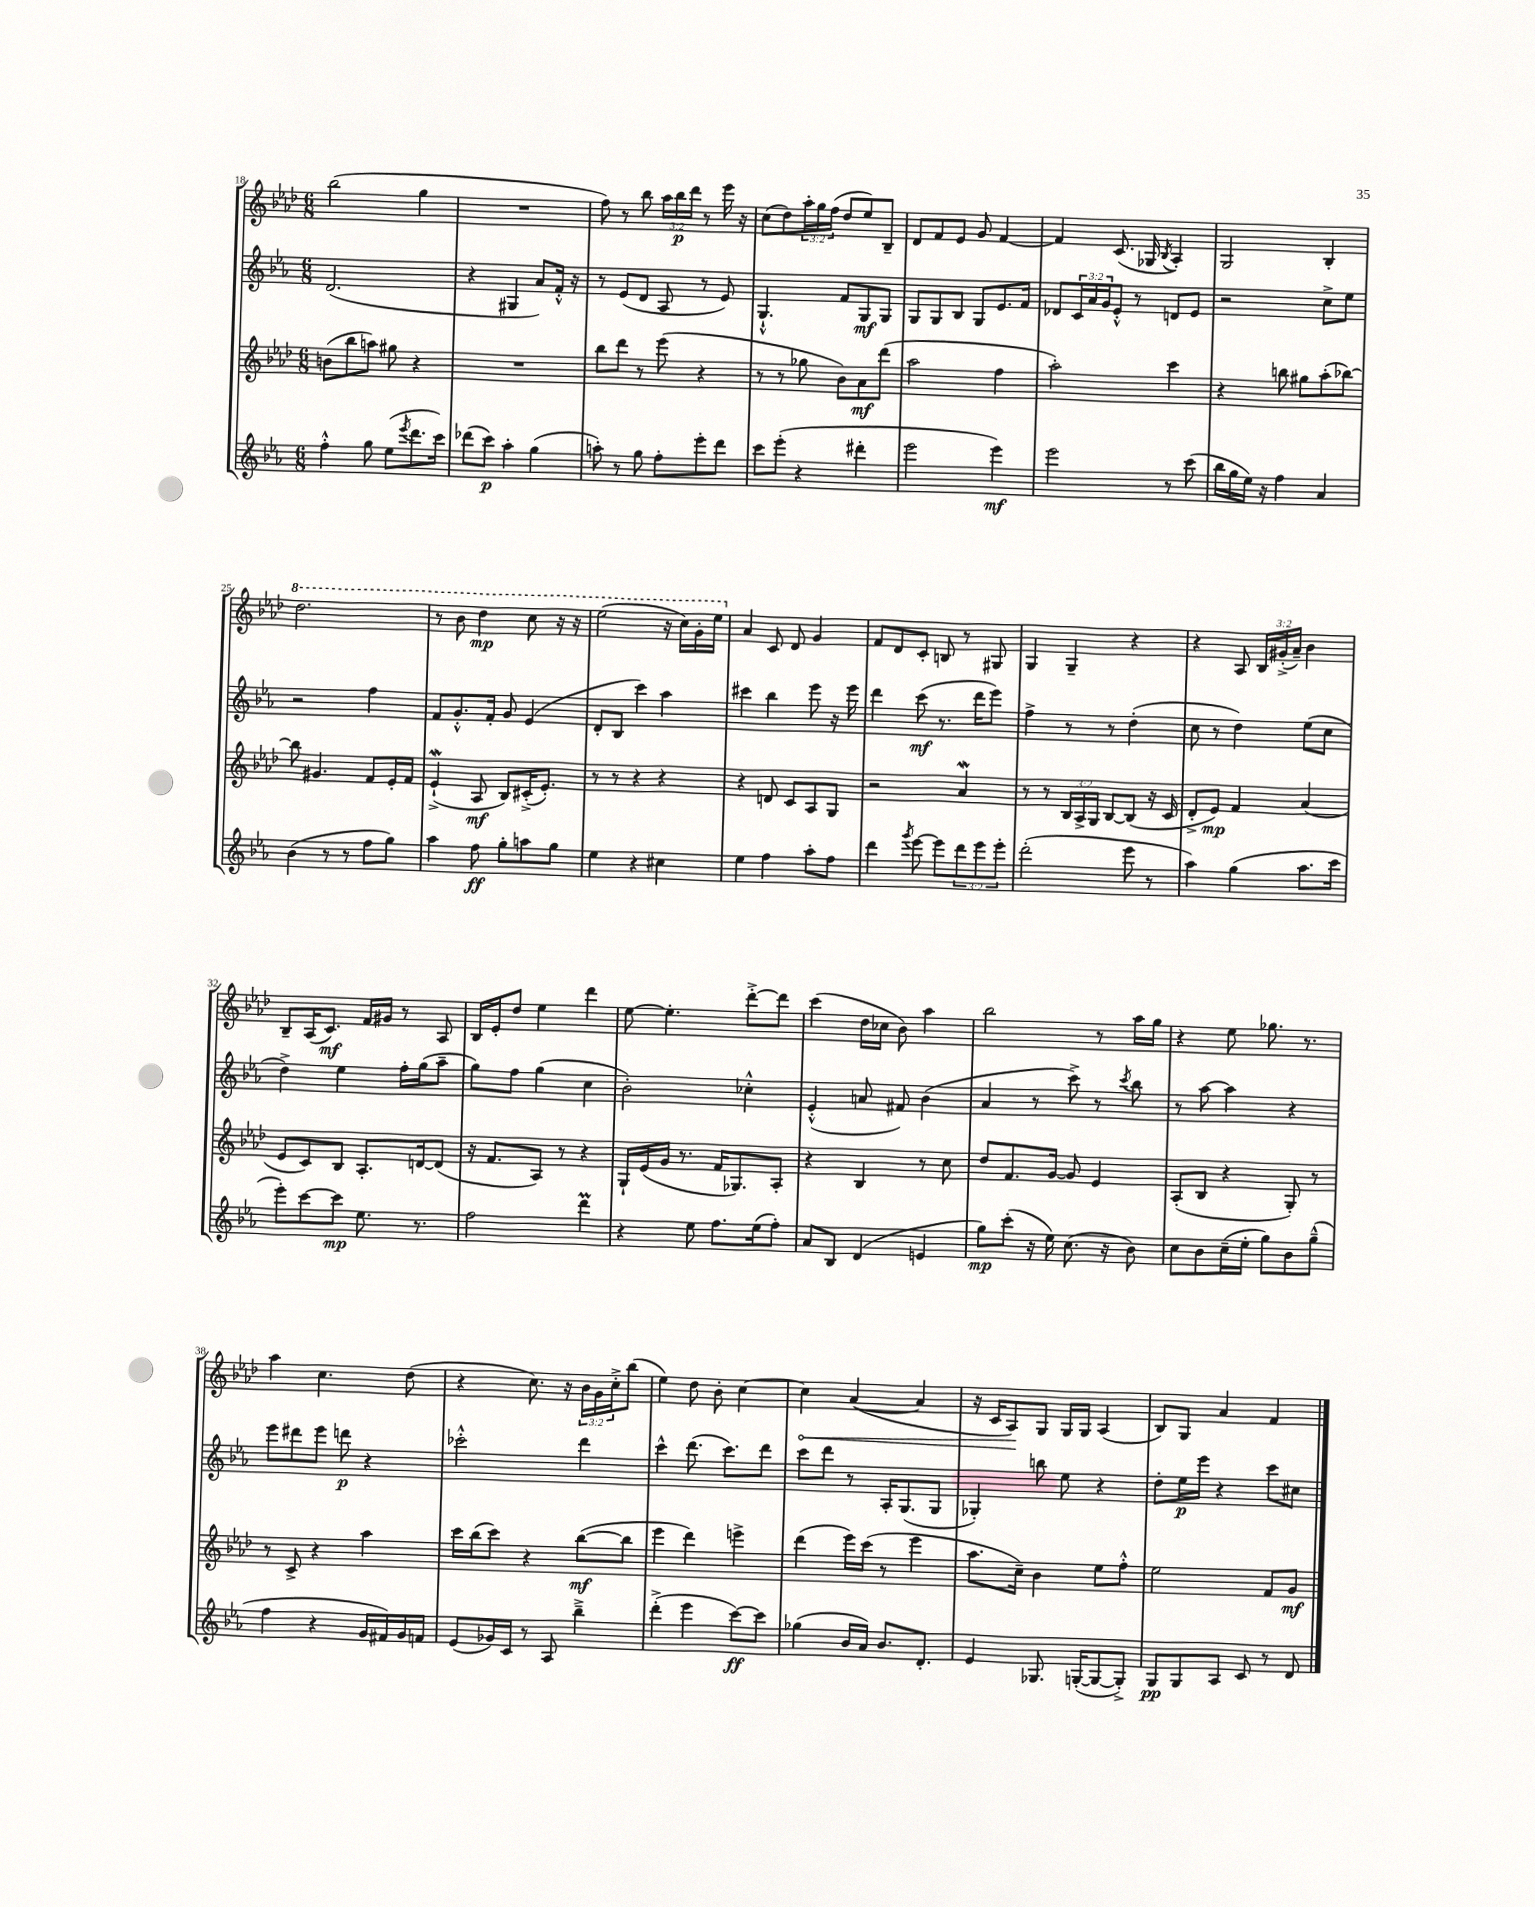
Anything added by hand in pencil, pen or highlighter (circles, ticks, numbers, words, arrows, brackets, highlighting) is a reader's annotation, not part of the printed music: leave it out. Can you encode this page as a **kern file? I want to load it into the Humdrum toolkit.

**kern	**dynam	**kern	**dynam	**kern	**dynam	**kern	**dynam
*part4	*part4	*part3	*part3	*part2	*part2	*part1	*part1
*staff4	*staff4	*staff3	*staff3	*staff2	*staff2	*staff1	*staff1
*clefG2	*	*clefG2	*	*clefG2	*	*clefG2	*
*k[b-e-a-]	*	*k[b-e-a-d-]	*	*k[b-e-a-]	*	*k[b-e-a-d-]	*
*M6/8	*	*M6/8	*	*M6/8	*	*M6/8	*
=18	=18	=18	=18	=18	=18	=18	=18
4ff'^^\	.	(8bn\L	.	(2.d/	.	(2bb-\	.
.	.	8bb-\	.	.	.	.	.
8gg\	.	8aan\J)	.	.	.	.	.
(8ee-\L	.	8gg#X\	.	.	.	.	.
8qeee-/	.	.	.	.	.	.	.
8.ddd\	.	4r	.	.	.	4gg\	.
16ccc\Jk)	.	.	.	.	.	.	.
=19	=19	=19	=19	=19	=19	=19	=19
(8ddd-X\L	.	2.r	.	4r	.	2.r	.
8ccc\J)	p	.	.	.	.	.	.
4aa-'\	.	.	.	4G#X/	.	.	.
(4gg\	.	.	.	8a-/L)	.	.	.
.	.	.	.	16f'^^/Jk	.	.	.
.	.	.	.	16r	.	.	.
=20	=20	=20	=20	=20	=20	=20	=20
8aan'\)	.	8bb-\L	.	8r	.	8ff\)	.
8r	.	8ddd-\J	.	(8e-/L	.	8r	.
8gg\	.	8r	.	8d/J	.	8bb-\	.
8ff'\L	.	(8eee-\	.	8A-/	.	24aa-\LL	.
.	.	.	.	.	.	24bb-\	p
.	.	.	.	.	.	24ddd-\JJ	.
8eee-'\	.	4r	.	8r	.	8r	.
8ddd\J	.	.	.	8e-/)	.	16eee-\	.
.	.	.	.	.	.	16r	.
=21	=21	=21	=21	=21	=21	=21	=21
8ccc\L	.	8r	.	4.G`^^/	.	(8cc\L	.
(8eee-'\J	.	8r	.	.	.	8dd-\)	.
4r	.	8gg-X\	.	.	.	24aa-'\L	.
.	.	.	.	.	.	24gg\	.
.	.	.	.	.	.	(24ff\JJ	.
.	.	8b-\L)	.	8f/L	.	8dd-/L	.
4ddd#X'\	.	8a-\	mf	8G/	mf	8ee-/)	.
.	.	(8ddd-\J	.	8G/J	.	8B-~/J	.
=22	=22	=22	=22	=22	=22	=22	=22
2eee-\	.	2aa-\	.	8G/L	.	8d-/L	.
.	.	.	.	8G/	.	8f/	.
.	.	.	.	8B-/J	.	8e-/J	.
.	.	.	.	8G/L	.	8g/	.
4eee-\)	mf	4ff\	.	8.e-/	.	[4f/	.
.	.	.	.	16f/Jk	.	.	.
=23	=23	=23	=23	=23	=23	=23	=23
2eee-\	.	2aa-'\)	.	8d-X/L	.	4f/]	.
.	.	.	.	24c/L	.	.	.
.	.	.	.	24a-/	.	.	.
.	.	.	.	24g/J	.	.	.
.	.	.	.	8e-'^^/J	.	(8.c/	.
.	.	.	.	8r	.	.	.
.	.	.	.	.	.	16G-X/	.
.	.	.	.	.	.	8qB-/	.
8r	.	4ccc\	.	8dn/L	.	4A-'/)	.
(8ccc\	.	.	.	8e-/J	.	.	.
=24	=24	=24	=24	=24	=24	=24	=24
16bb-\LL	.	4r	.	2r	.	2G/	.
16gg\	.	.	.	.	.	.	.
16ee-\JJ)	.	.	.	.	.	.	.
16r	.	.	.	.	.	.	.
4ff\	.	8bbn\	.	.	.	.	.
.	.	8gg#X\L	.	.	.	.	.
4a-/	.	(8aa-'\	.	8cc^\L	.	4B-'/	.
.	.	[8bb-X\J)	.	8ee-\J	.	.	.
!!LO:LB:g=z
=25	=25	=25	=25	=25	=25	=25	=25
*	*	*	*	*	*	*8va	*
(4b-\	.	8bb-\]	.	2r	.	2.ddd-\	.
.	.	4.g#X/	.	.	.	.	.
8r	.	.	.	.	.	.	.
8r	.	.	.	.	.	.	.
8ff\L	.	8f/L	.	4ff\	.	.	.
8gg\J)	.	16e-'/L	.	.	.	.	.
.	.	16f/JJ	.	.	.	.	.
=26	=26	=26	=26	=26	=26	=26	=26
4aa-\	.	(4e-W`^/	.	8f/L	.	8r	.
.	.	.	.	8.g'^^/	.	8bb-\	.
8ff\	ff	8A-/	mf	.	.	4ddd-\	mp
.	.	.	.	16f'/Jk	.	.	.
8gg'\L	.	8B-/L)	.	8g/	.	.	.
8aan\	.	(16c#X'^/K	.	(4e-/	.	8ccc\	.
.	.	8.e-'/J)	.	.	.	.	.
8gg\J	.	.	.	.	.	16r	.
.	.	.	.	.	.	16r	.
=27	=27	=27	=27	=27	=27	=27	=27
4ee-\	.	8r	.	8d'/L	.	(2eee-\	.
.	.	8r	.	8B-/J	.	.	.
4r	.	4r	.	4ccc\)	.	.	.
4cc#X\	.	4r	.	4aa-\	.	16r	.
.	.	.	.	.	.	16ccc\LL)	.
.	.	.	.	.	.	16gg'\	.
.	.	.	.	.	.	16eee-\JJ	.
=28	=28	=28	=28	=28	=28	=28	=28
*	*	*	*	*	*	*X8va	*
4ee-\	.	4r	.	4ccc#X\	.	4a-/	.
4ff\	.	8dn/	.	4bb-\	.	8c/	.
.	.	8c/L	.	.	.	8d-/	.
8aa-'\L	.	8A-/	.	8eee-\	.	4g/	.
8ff\J	.	8G/J	.	16r	.	.	.
.	.	.	.	16eee-\	.	.	.
=29	=29	=29	=29	=29	=29	=29	=29
4ddd\	.	2r	.	4ddd\	.	8f/L	.
.	.	.	.	.	.	8d-/	.
8qggg/	.	.	.	.	.	.	.
[8eee-\	.	.	.	(8ccc\	mf	8c'/J	.
8eee-\L]	.	.	.	8.r	.	8Bn/	.
12ddd\	.	4a-w/	.	.	.	8r	.
.	.	.	.	16ddd\KL	.	.	.
12eee-\	.	.	.	.	.	.	.
.	.	.	.	8eee-\J)	.	8G#X/	.
12eee-'\J	.	.	.	.	.	.	.
=30	=30	=30	=30	=30	=30	=30	=30
(2ddd'\	.	8r	.	4ff^\	.	4G/	.
.	.	8r	.	.	.	.	.
.	.	24B-/LL	.	8r	.	4G~/	.
.	.	24A-^/	.	.	.	.	.
.	.	24G/JJ	.	.	.	.	.
.	.	[8B-/L	.	8r	.	.	.
8eee-\	.	(8B-/J]	.	(4dd'\	.	4r	.
8r	.	16r	.	.	.	.	.
.	.	16c/	.	.	.	.	.
=31	=31	=31	=31	=31	=31	=31	=31
4aa-\)	.	8d-'^/L	.	8cc\	.	4r	.
.	.	8e-/J)	mp	8r	.	.	.
(4gg\	.	4f/	.	4dd\)	.	8A-/	.
.	.	.	.	.	.	24B-/LL	.
.	.	.	.	.	.	(24g#X'^/	.
.	.	.	.	.	.	24a-~/JJ)	.
8.aa-\L	.	(4a-/	.	(8ee-\L	.	4b-\	.
.	.	.	.	8cc\J	.	.	.
16ccc\Jk	.	.	.	.	.	.	.
!!LO:LB:g=z
=32	=32	=32	=32	=32	=32	=32	=32
8eee-'\L)	.	8e-/L	.	4dd^\)	.	8B-~/L	.
[8ccc\	.	8c/)	.	.	.	(16A-/K	.
.	.	.	.	.	.	8.c/J)	mf
8ccc\J]	mp	8B-/J	.	4ee-\	.	.	.
8.ee-\	.	8.A-'/L	.	.	.	16f/LL	.
.	.	.	.	.	.	16g#X/JJ	.
.	.	.	.	16ff'\LL	.	8r	.
8.r	.	[16dn/k	.	(16gg\J	.	.	.
.	.	(8d/J]	.	8aa-~\J	.	8A-/	.
=33	=33	=33	=33	=33	=33	=33	=33
2ff\	.	16r	.	8gg\L)	.	16B-/LL	.
.	.	8.f/L	.	.	.	16e-'/J	.
.	.	.	.	8ff\J	.	8dd-/J	.
.	.	8A-/J)	.	(4gg\	.	4ee-\	.
.	.	8r	.	.	.	.	.
4dddm\	.	4r	.	4cc\	.	4ddd-\	.
=34	=34	=34	=34	=34	=34	=34	=34
4r	.	16G`/LL	.	2b-'\)	.	[8ee-\	.
.	.	(16e-/	.	.	.	.	.
.	.	16g/JJ	.	.	.	4.ee-'\]	.
.	.	8.r	.	.	.	.	.
8ee-\	.	.	.	.	.	.	.
8.ff\L	.	16f/KL	.	.	.	.	.
.	.	8.G-X/)	.	.	.	.	.
.	.	.	.	4cc-X'^^\	.	[8ddd-'^\L	.
(16ee-\k	.	.	.	.	.	.	.
8ff'\J)	.	8A-'/J	.	.	.	8ddd-\J]	.
=35	=35	=35	=35	=35	=35	=35	=35
8a-/L	.	4r	.	(4e-'^^/	.	(4ccc\	.
8B-/J	.	.	.	.	.	.	.
(4d/	.	4B-/	.	8an/	.	16dd-\LL	.
.	.	.	.	.	.	16cc-X\JJ	.
.	.	.	.	8f#X/)	.	8b-\)	.
4en/	.	8r	.	(4b-\	.	4aa-\	.
.	.	8cc\	.	.	.	.	.
=36	=36	=36	=36	=36	=36	=36	=36
8gg\L)	mp	8dd-/L	.	4a-/	.	2bb-\	.
(8ccc'\J	.	8.f/	.	.	.	.	.
16r	.	.	.	8r	.	.	.
16ee-\)	.	[16g/Jk	.	.	.	.	.
(8.cc\	.	8g/]	.	8ccc^\)	.	.	.
.	.	4e-/	.	8r	.	8r	.
16r	.	.	.	.	.	.	.
.	.	.	.	8qccc/	.	.	.
8b-\)	.	.	.	8bb-\	.	16aa-\LL	.
.	.	.	.	.	.	16gg\JJ	.
=37	=37	=37	=37	=37	=37	=37	=37
8cc\L	.	(8A-'/L	.	8r	.	4r	.
8b-\	.	8B-/J	.	[8aa-\	.	.	.
(16cc~\L	.	4r	.	4aa-\]	.	8ee-\	.
16ee-'\JJ	.	.	.	.	.	.	.
8gg\L)	.	.	.	.	.	8.gg-X\	.
8b-\	.	8G'/)	.	4r	.	.	.
.	.	.	.	.	.	8.r	.
(8gg~^^\J	.	8r	.	.	.	.	.
!!LO:LB:g=z
=38	=38	=38	=38	=38	=38	=38	=38
4ff\	.	8r	.	8eee-\L	.	4aa-\	.
.	.	8c^/	.	8ddd#X\	.	.	.
4r	.	4r	.	8eee-\J	.	4.cc\	.
.	.	.	.	8dddn\	p	.	.
16g/LL	.	4aa-\	.	4r	.	.	.
16f#X/)	.	.	.	.	.	.	.
16g/	.	.	.	.	.	(8dd-\	.
16fn/JJ	.	.	.	.	.	.	.
=39	=39	=39	=39	=39	=39	=39	=39
(8e-/L	.	16ccc\LL	.	2ccc-X'^^\	.	4r	.
.	.	(16bb-\J	.	.	.	.	.
16g-X/L)	.	8ccc\J)	.	.	.	.	.
16c/JJ	.	.	.	.	.	.	.
8r	.	4r	.	.	.	8.cc\)	.
8A-/	.	.	.	.	.	.	.
.	.	.	.	.	.	16r	.
4bb-~^\	.	([8bb-\L	mf	4ddd\	.	24b-\LL	.
.	.	.	.	.	.	24g\	.
.	.	.	.	.	.	24cc'^\J	.
.	.	8bb-\J]	.	.	.	(8bb-\J	.
=40	=40	=40	=40	=40	=40	=40	=40
(4ddd'^\	.	4eee-\	.	4ccc^^\	.	4ee-\)	.
4eee-\	.	4ddd-\)	.	(8.ddd\	.	8dd-\	.
.	.	.	.	.	.	8b-'\	.
.	.	.	.	8.ccc\L)	.	.	.
[8ccc\L)	ff	4eeen^\	.	.	.	[4cc\	.
8ccc\J]	.	.	.	8ddd\J	.	.	.
=41	=41	=41	=41	=41	=41	=41	=41
!	!	!	!	!	!	!	!LO:HP:b
(4gg-X\	.	(4ddd-\	.	8ccc\L	.	4cc\]	<
.	.	.	.	8ddd\J	.	.	.
16b-/LL	.	16eee-\LL)	.	8r	.	([4a-/	.
16a-/JJ)	.	(16ccc\JJ	.	.	.	.	.
8.b-/L	.	8r	.	16A-'/KL	.	.	.
.	.	.	.	(8.G/	.	.	.
.	.	4eee-\	.	.	.	4a-/]	.
8.d'/J	.	.	.	.	.	.	.
.	.	.	.	8G/J	.	.	.
=42	=42	=42	=42	=42	=42	=42	=42
4e-/	.	8.aa-\L	.	4G-X'/)	.	16r	.
.	.	.	.	.	.	16c/KL	.
.	.	.	.	.	.	8A-/)	.
.	.	16cc~\Jk)	.	.	.	.	.
8.G-X/	.	4b-\	.	8bbn\	.	8G/J	[
.	.	.	.	8ee-\	.	16G/LL	.
([16Gn'/KL	.	.	.	.	.	16G/JJ	.
8G/_	.	8ee-\L	.	4r	.	(4A-/	.
8G'^/J])	.	8ff'^^\J	.	.	.	.	.
=43	=43	=43	=43	=43	=43	=43	=43
8G/L	pp	2ee-\	.	8dd'\L	.	8B-/L)	.
8G/	.	.	.	16ee-\L	p	8G/J	.
.	.	.	.	16eee-\JJ	.	.	.
8A-/J	.	.	.	4r	.	4a-/	.
8c/	.	.	.	.	.	.	.
8r	.	8f/L	.	8ccc\L	.	4f/	.
8d/	.	8g/J	mf	8cc#X\J	.	.	.
==	==	==	==	==	==	==	==
*-	*-	*-	*-	*-	*-	*-	*-
